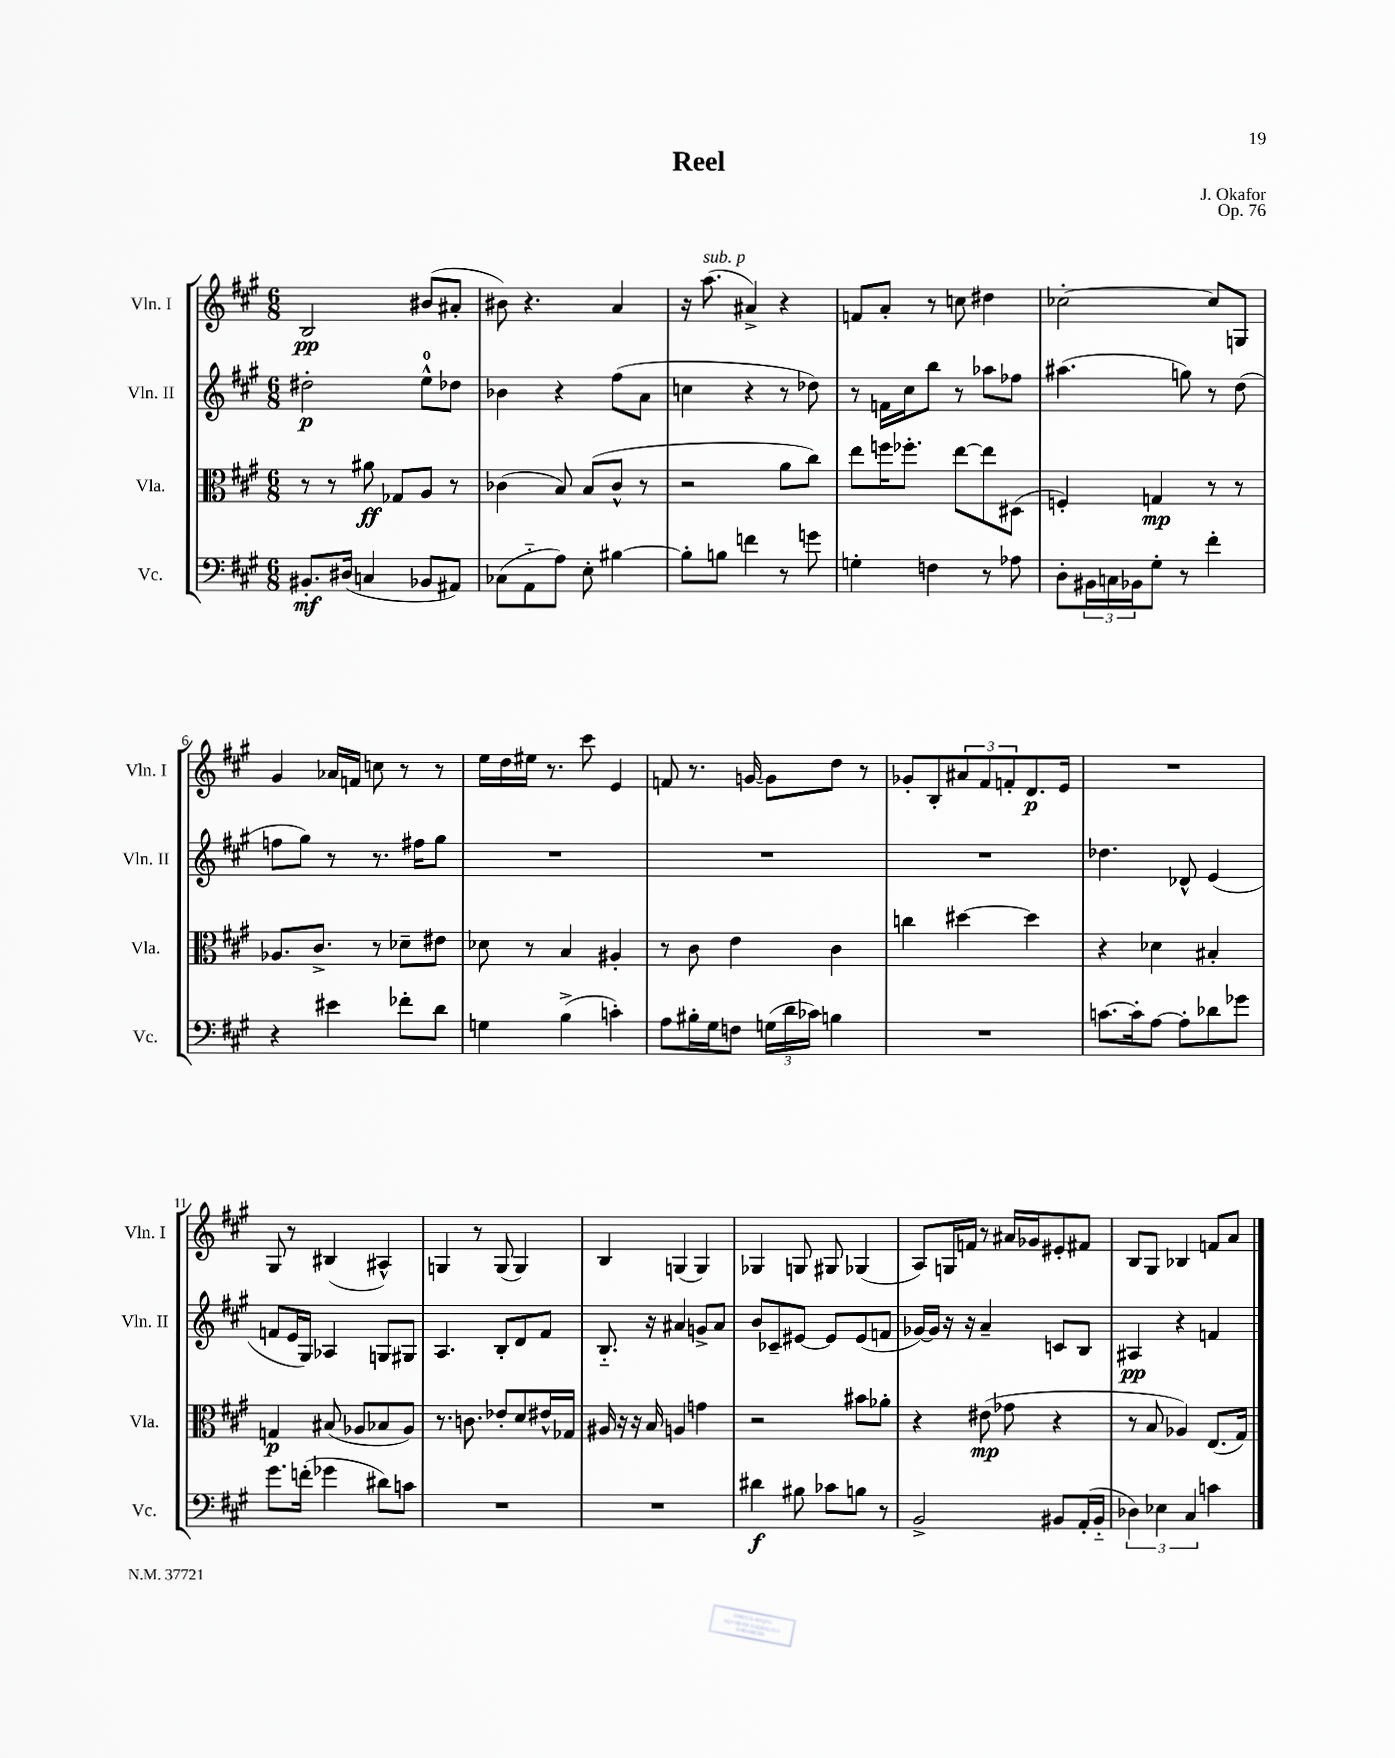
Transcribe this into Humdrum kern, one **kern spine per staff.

**kern	**dynam	**kern	**dynam	**kern	**dynam	**kern	**dynam
*part4	*part4	*part3	*part3	*part2	*part2	*part1	*part1
*staff4	*staff4	*staff3	*staff3	*staff2	*staff2	*staff1	*staff1
*I"Vc.	*	*I"Vla.	*	*I"Vln. II	*	*I"Vln. I	*
*I'Vc.	*	*I'Vla.	*	*I'Vln. II	*	*I'Vln. I	*
*clefF4	*	*clefC3	*	*clefG2	*	*clefG2	*
*k[f#c#g#]	*	*k[f#c#g#]	*	*k[f#c#g#]	*	*k[f#c#g#]	*
*M6/8	*	*M6/8	*	*M6/8	*	*M6/8	*
=1	=1	=1	=1	=1	=1	=1	=1
8.BB#X'/L	mf	8r	.	2dd#X'\	p	2B/	pp
.	.	8r	.	.	.	.	.
(16D#X/Jk	.	.	.	.	.	.	.
4Cn/	.	8a#X\	ff	.	.	.	.
.	.	8G-X/L	.	.	.	.	.
8BB-X/L	.	8A/J	.	8ee^^\L	.	(8b#X/L	.
8AA#X/J)	.	8r	.	8dd-X\J	.	8a#X'/J	.
=2	=2	=2	=2	=2	=2	=2	=2
(8C-X\L	.	(4c-X\	.	4b-X\	.	8b#X\)	.
8AA\	.	.	.	.	.	4.r	.
8A\J)	.	8B/)	.	4r	.	.	.
8E'\	.	(8B/L	.	.	.	.	.
[4B#X\	.	8c-^^/J	.	(8ff#\L	.	4a/	.
.	.	8r	.	8a\J	.	.	.
=3	=3	=3	=3	=3	=3	=3	=3
8B#'\L]	.	2r	.	4ccn\	.	16r	.
!	!	!	!	!	!	!LO:TX:a:i:t=sub. p	!
.	.	.	.	.	.	(8.aa\	.
8Bn\J	.	.	.	.	.	.	.
4fn\	.	.	.	4r	.	4a#X^/)	.
8r	.	8a\L	.	8r	.	4r	.
8gn\	.	8cc#\J)	.	8dd-X\)	.	.	.
=4	=4	=4	=4	=4	=4	=4	=4
4Gn'\	.	8ee\L	.	8r	.	8fn/L	.
.	.	16ffn\K	.	16fn\LL	.	8a'/J	.
.	.	8.ff-X'\J	.	16cc#\J	.	.	.
4Fn\	.	.	.	8bb\J	.	8r	.
.	.	[8ee\L	.	8r	.	8ccn\	.
8r	.	8ee\]	.	8aa-X\L	.	4dd#X\	.
8A-X\	.	(8D#X\J	.	8ff-X\J	.	.	.
=5	=5	=5	=5	=5	=5	=5	=5
8D'\L	.	4Fn'/)	.	(4.aa#X\	.	[2cc-X'\	.
24BB#X\L	.	.	.	.	.	.	.
24Cn\	.	.	.	.	.	.	.
24BB-X\J	.	.	.	.	.	.	.
8G#'\J	.	4Gn/	mp	.	.	.	.
8r	.	.	.	8ggn\)	.	.	.
4f#'\	.	8r	.	8r	.	8cc-/L]	.
.	.	8r	.	(8dd\	.	8Gn/J	.
!!LO:LB:g=z
=6	=6	=6	=6	=6	=6	=6	=6
4r	.	8.A-X/L	.	8ffn\L	.	4g#/	.
.	.	.	.	8gg#\J)	.	.	.
.	.	8.c#^/J	.	.	.	.	.
4e#X\	.	.	.	8r	.	16a-X/LL	.
.	.	.	.	.	.	16fn/JJ	.
.	.	8r	.	8.r	.	8ccn\	.
8f-X'\L	.	8d-X~\L	.	.	.	8r	.
.	.	.	.	16ff#X\KL	.	.	.
8d\J	.	8e#X\J	.	8gg#\J	.	8r	.
=7	=7	=7	=7	=7	=7	=7	=7
4Gn\	.	8d-X\	.	2.r	.	16ee\LL	.
.	.	.	.	.	.	16dd\	.
.	.	8r	.	.	.	16ee#X\JJ	.
.	.	.	.	.	.	8.r	.
(4B^\	.	4B/	.	.	.	.	.
.	.	.	.	.	.	8ccc#\	.
4cn'\)	.	4A#X'/	.	.	.	4e/	.
=8	=8	=8	=8	=8	=8	=8	=8
8A\L	.	8r	.	2.r	.	8fn/	.
16B#X'\L	.	8c#\	.	.	.	8.r	.
16G#\J	.	.	.	.	.	.	.
8Fn\J	.	4e\	.	.	.	.	.
.	.	.	.	.	.	[16gn/	.
(24Gn\LL	.	.	.	.	.	8g\L]	.
24d\	.	.	.	.	.	.	.
24c-X\JJ)	.	.	.	.	.	.	.
4Bn\	.	4c#\	.	.	.	8dd\J	.
.	.	.	.	.	.	8r	.
=9	=9	=9	=9	=9	=9	=9	=9
2.r	.	4ccn\	.	2.r	.	8g-X'/L	.
.	.	.	.	.	.	8B'/	.
.	.	[4dd#X\	.	.	.	12a#X/	.
.	.	.	.	.	.	12f#/	.
.	.	.	.	.	.	12fn'/	.
.	.	4dd#\]	.	.	.	8.d/	p
.	.	.	.	.	.	16e/Jk	.
=10	=10	=10	=10	=10	=10	=10	=10
[8.cn\L	.	4r	.	4.dd-X\	.	2.r	.
16c'\k]	.	.	.	.	.	.	.
[8A\J	.	4d-X\	.	.	.	.	.
8A'\L]	.	.	.	8d-X^^/	.	.	.
8d-X\	.	4B#X'/	.	(4e/	.	.	.
8g-X\J	.	.	.	.	.	.	.
!!LO:LB:g=z
=11	=11	=11	=11	=11	=11	=11	=11
8.g#\L	.	4Gn/	p	8fn/L	.	8G#/	.
.	.	.	.	16e/L	.	8r	.
(16fn'\Jk	.	.	.	16G#/JJ)	.	.	.
4g-X\	.	(8B#X/	.	4A-X/	.	(4B#X/	.
.	.	8A-X/L	.	.	.	.	.
8d#X\L)	.	8B-X/	.	8Gn/L	.	4A#X^^/)	.
8cn\J	.	8A-/J)	.	8G#X/J	.	.	.
=12	=12	=12	=12	=12	=12	=12	=12
2.r	.	8.r	.	4.A/	.	4Gn/	.
.	.	8.cn\	.	.	.	.	.
.	.	.	.	.	.	8r	.
.	.	8e-X'/L	.	8B'/L	.	(8G/	.
.	.	8d/	.	8d/	.	4G/)	.
.	.	16e#X^^/L	.	8f#/J	.	.	.
.	.	16G-X/JJ	.	.	.	.	.
=13	=13	=13	=13	=13	=13	=13	=13
2.r	.	16A#X/	.	8.B/	.	4B/	.
.	.	16r	.	.	.	.	.
.	.	16r	.	.	.	.	.
.	.	16B/	.	16r	.	.	.
.	.	4An/	.	4a#X/	.	(4Gn/	.
.	.	4gn\	.	8gn^/L	.	4G/)	.
.	.	.	.	8a#/J	.	.	.
=14	=14	=14	=14	=14	=14	=14	=14
4d#X\	f	2r	.	8b/L	.	4G-X/	.
.	.	.	.	8c-X~/	.	.	.
8B#X\	.	.	.	[8e#X/J	.	8Gn/	.
8c-X\L	.	.	.	8e#/L]	.	8G#X/	.
8Bn\J	.	8b#X\L	.	(8e#/	.	(4G-X/	.
8r	.	8a-X'\J	.	8fn/J	.	.	.
=15	=15	=15	=15	=15	=15	=15	=15
2BB^/	.	4r	.	[16g-X/LL)	.	8A/L)	.
.	.	.	.	16g-/JJ]	.	.	.
.	.	.	.	16r	.	16Gn/L	.
.	.	.	.	16r	.	16fn/JJ	.
.	.	(8e#X\	mp	4a~/	.	8r	.
.	.	8g-X\	.	.	.	16a#X/LL	.
.	.	.	.	.	.	16g-X/J	.
8BB#X/L	.	4r	.	8cn/L	.	8e#X'/	.
(16AA'/L	.	.	.	8B/J	.	8f#X/J	.
16BB#/JJ	.	.	.	.	.	.	.
=16	=16	=16	=16	=16	=16	=16	=16
6D-X\)	.	8r	.	4A#X/	pp	8B/L	.
.	.	8B/	.	.	.	8G#/J	.
6E-X\	.	.	.	.	.	.	.
.	.	4A-X/)	.	4r	.	4B-X/	.
6C#/	.	.	.	.	.	.	.
4cn\	.	(8.E/L	.	4fn/	.	8fn/L	.
.	.	.	.	.	.	8a/J	.
.	.	16G#/Jk)	.	.	.	.	.
==	==	==	==	==	==	==	==
*-	*-	*-	*-	*-	*-	*-	*-
